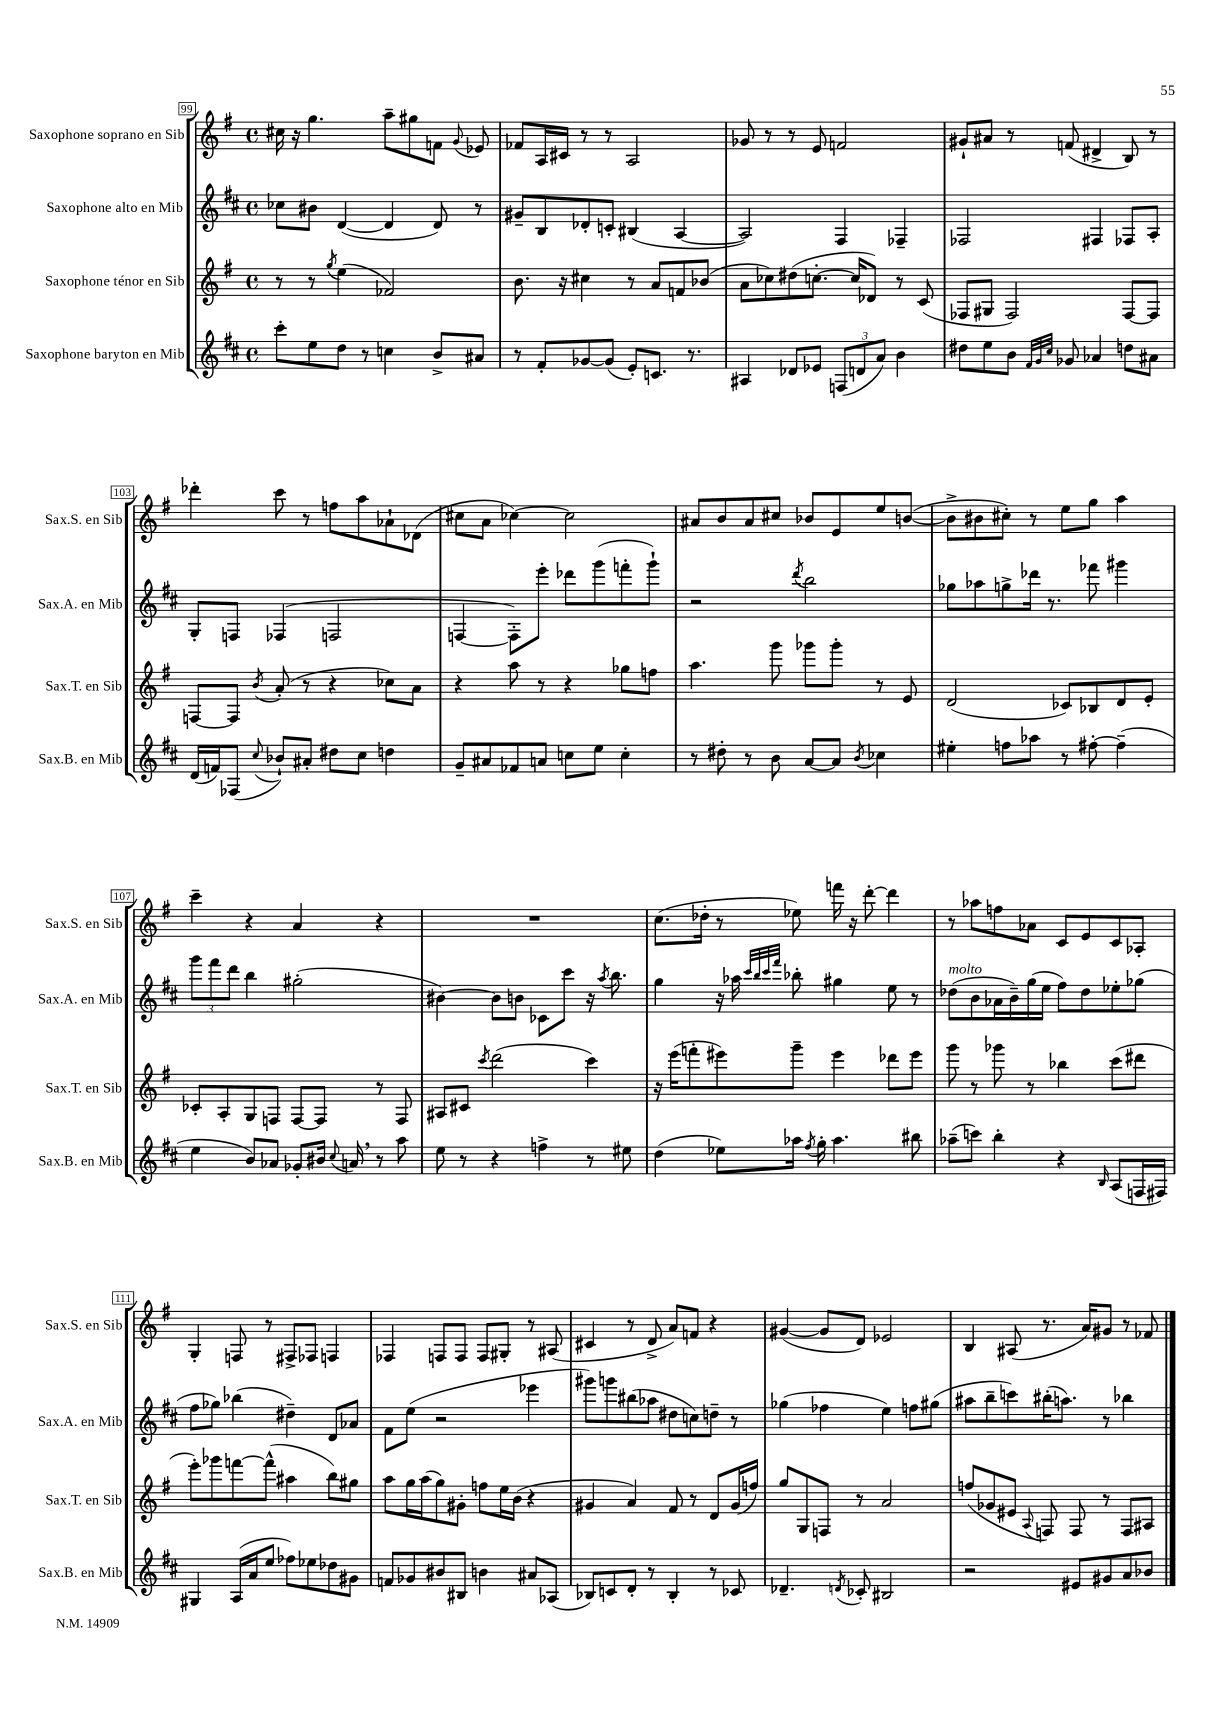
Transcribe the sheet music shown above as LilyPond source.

<<
\new StaffGroup <<
\new Staff = "s0" \with { instrumentName = "Saxophone soprano en Sib" shortInstrumentName = "Sax.S. en Sib" } {
    \clef treble \key g \major \defaultTimeSignature \time 4/4
    \autoBeamOff cis''16 r16 g''4. a''8[-- gis''8 f'8] \appoggiatura { g'8 } ees'8 |
    fes'8[ a16 cis'16] r8 r8 a2 |
    ges'8 r8 r8 e'8 f'2 |
    gis'8[-! ais'8] r8 f'8( dis'4-> b8) r8 |
    des'''4-. c'''8 r8 f''8[ a''8 aes'8-! des'8]( |
    cis''8[ a'8] ces''4~) ces''2 |
    ais'8[ b'8 ais'8 cis''8] bes'8[ e'8 e''8 b'8]~( |
    b'8[-> bis'8 cis''8]-.) r8 e''8[ g''8] a''4 |
    c'''4-- r4 a'4 r4 |
    R1 |
    c''8.[( des''16]-. r8 ees''8) f'''16 r16 d'''8~-. d'''4 |
    r8 aes''8[ f''8 aes'8] c'8[ e'8 c'8 aes8]-. |
    g4-. f8 r8 fis8[-> fes8] f4 |
    fes4 f8[ f8] f8[ gis8]-. r8 ais8( |
    cis'4 r8 d'8-> a'8[) f'8] r4 |
    gis'4~( gis'8[ d'8]) ees'2 |
    b4 ais8( r8. a'16[) gis'8] r8 fes'8 \bar "|." |
}
\new Staff = "s1" \with { instrumentName = "Saxophone alto en Mib" shortInstrumentName = "Sax.A. en Mib" } {
    \clef treble \key d \major \defaultTimeSignature \time 4/4
    \autoBeamOff ces''8[ bis'8] d'4~( d'4 d'8) r8 |
    gis'8[-- b8 des'8-. c'8]-. bis4( a4~ |
    a2) fis4 fes4-- |
    fes2 fis4 fes8[ a8]-. |
    g8[-. f8] fes4( f2 |
    f4~ f8[-.) e'''8]-. des'''8[ g'''8( f'''8-. g'''8]-!) |
    r2 \acciaccatura { d'''8 } b''2 |
    ges''8[ aes''8 g''8-> des'''16] r8. fes'''8 gis'''4 |
    \tuplet 3/2 { g'''8[ fis'''8 d'''8] } b''4 gis''2-.( |
    bis'4~) bis'8[ b'8] ces'8[ cis'''8] r16 \acciaccatura { a''8 } b''8. |
    g''4 r16 aes''16 \grace { cis'''32[ b''32 cis'''32 fis'''32] } bes''8-. gis''4 e''8 r8 |
    des''8[^\markup { \italic "molto" }( b'8 aes'16 b'16--) g''16( e''16] fis''8[) des''8 ees''8-. ges''8]( |
    fis''8[ ges''8]) bes''4( dis''4--) d'8[ aes'8] |
    fis'8[ e''8]( r2 ees'''4 |
    gis'''8[) g'''8 bis''8( aes''8] dis''8[ c''8) d''8]-- r8 |
    ges''4( fes''4 e''4) f''8[ gis''8]( |
    ais''8[ b''8-- c'''8) bis''16-.( a''8.]) r8 bes''4 \bar "|." |
}
\new Staff = "s2" \with { instrumentName = "Saxophone ténor en Sib" shortInstrumentName = "Sax.T. en Sib" } {
    \clef treble \key g \major \defaultTimeSignature \time 4/4
    \autoBeamOff r8 r8 \acciaccatura { g''8 } e''4( fes'2) |
    b'8. r16 cis''4 r8 a'8[ f'8 bes'8]( |
    a'8[ ces''8) dis''8( c''8.]~-. c''16[ des'8]) r8 c'8( |
    fes8[ gis8] fes2) fes8[~ fes8] |
    f8[~ f8] \acciaccatura { b'8 } a'8-.( r8 r4 ces''8[) a'8] |
    r4 a''8 r8 r4 ges''8[ f''8] |
    a''4. g'''8 ges'''8[ ges'''8]-. r8 e'8 |
    d'2( ces'8[) bes8 d'8 e'8]-. |
    ces'8[-. a8-. g8 f8] f8[~ f8] r8 f8 |
    ais8[ cis'8] \acciaccatura { c'''8 } d'''2( c'''4) |
    r16 e'''16[( f'''8-. eis'''8) g'''8]-- eis'''4 des'''8[ eis'''8] |
    g'''8 r8 ges'''8 r8 bes''4 c'''8[( dis'''8] |
    e'''8[-.) ges'''8 f'''8~ f'''8]-^( ais''4 b''8[) gis''8] |
    a''8[ g''16 a''16( g''8) gis'8]-. f''8[ e''16 b'16]( r4 |
    gis'4 a'4) fis'8 r8 d'8[ gis'16( f''16]) |
    g''8[ g8 f8] r8 a'2 |
    f''8[( ges'8 eis'8] \appoggiatura { a8 } f8) f8 r8 f8[ ais8] \bar "|." |
}
\new Staff = "s3" \with { instrumentName = "Saxophone baryton en Mib" shortInstrumentName = "Sax.B. en Mib" } {
    \clef treble \key d \major \defaultTimeSignature \time 4/4
    \autoBeamOff cis'''8[-. e''8 d''8] r8 c''4 b'8[-> ais'8] |
    r8 fis'8[-. ges'8~ ges'8]( e'8[-.) c'8.] r8. |
    ais4 des'8[ ees'8] \tuplet 3/2 { f8[( d'8 a'8]) } b'4 |
    dis''8[ e''8 b'8] \grace { fis'32[ g'32 cis''32] } ges'8 aes'4 d''8[ ais'8] |
    d'16[( f'16) fes8]( \appoggiatura { cis''8 } bes'8[-!) ais'8]-. dis''8[ cis''8] d''4 |
    g'8[-- ais'8 fes'8 a'8] c''8[ e''8] c''4-. |
    r8 dis''8-. r8 b'8 a'8[~ a'8] \acciaccatura { b'8 } ces''4 |
    eis''4-. f''8[ aes''8] r8 fis''8~-. fis''4--( |
    e''4 b'8[) aes'8] ges'8[-. bis'16] \appoggiatura { cis''8 } a'16 \breathe r8 a''8 |
    e''8 r8 r4 f''4-> r8 eis''8 |
    d''4( ees''8[) aes''16] \acciaccatura { fis''8 } g''16-. aes''4. bis''8 |
    aes''8[--( c'''8]) b''4-. r4 \grace { b16 } a8[( f16 fis16]) |
    gis4 a16[( a'16 e''8] fes''8[) ees''8 des''8 gis'8] |
    f'8[ ges'8 bis'8 bis8] b'4 ais'8[ aes8]( |
    bes8[) c'8 d'8]-. r8 bes4-. r8 ces'8 |
    des'4.-- \acciaccatura { d'8 } ces'8-. bis2 |
    r2 eis'8[ gis'8 a'8 bes'8] \bar "|." |
}
>>
>>
\layout { \context { \Score currentBarNumber = #99 \override BarNumber.stencil = #(make-stencil-boxer 0.1 0.3 ly:text-interface::print) } }
